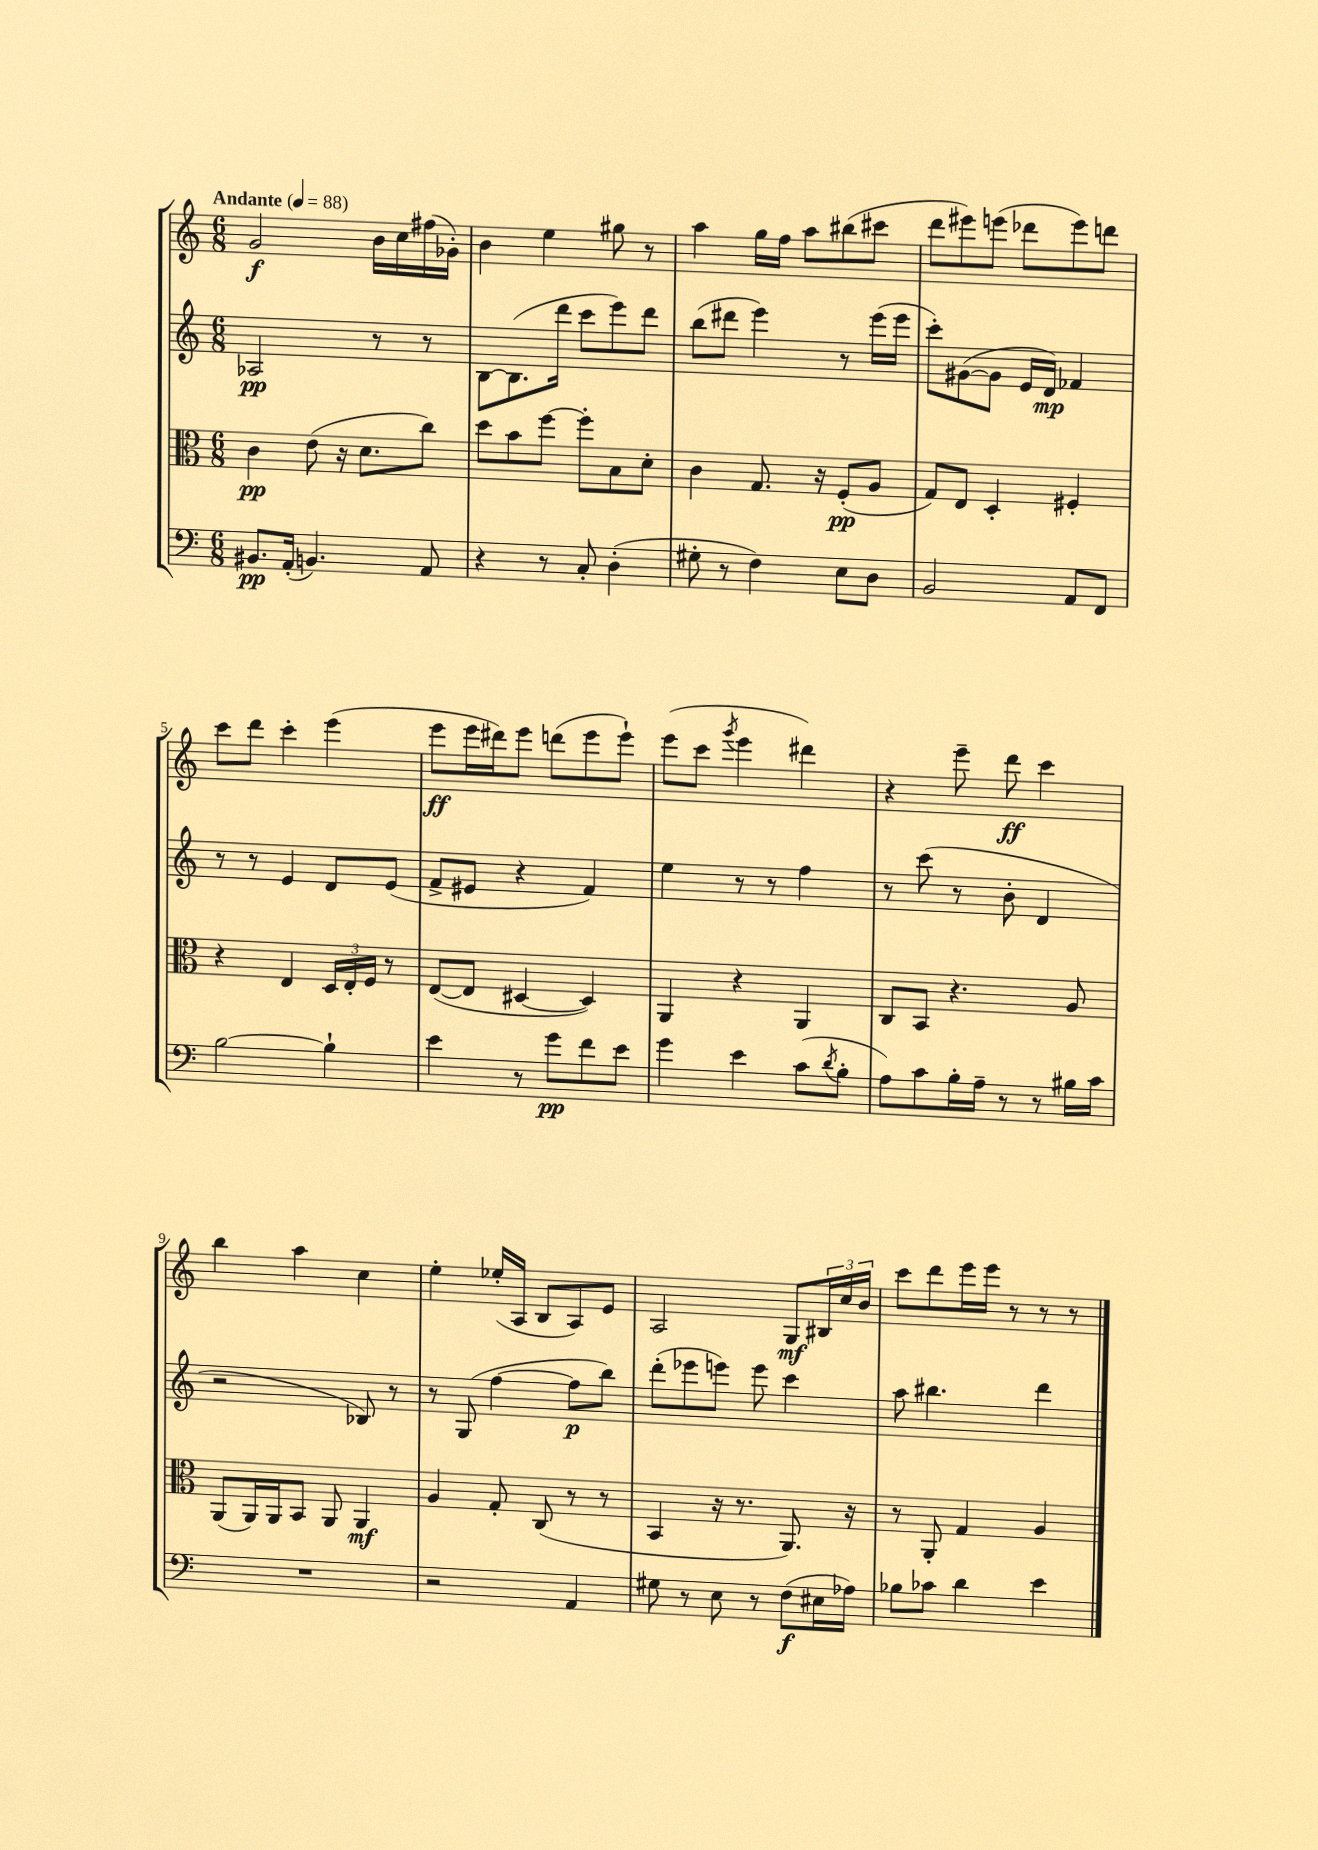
<<
\new StaffGroup <<
\new Staff = "s0" {
    \clef treble \key c \major \numericTimeSignature \time 6/8 \tempo "Andante" 4 = 88
    g'2\f b'16 c''16 fis''16( ges'16-.) |
    b'4 e''4 gis''8 r8 |
    a''4 g''16 f''16 a''8 bis''8( cis'''8 |
    d'''8 eis'''8) e'''8( des'''8 e'''8) d'''8 |
    c'''8 d'''8 c'''4-. e'''4( |
    e'''8\ff e'''16 dis'''16) e'''8 d'''8( e'''8 e'''8-!) |
    e'''8( c'''8 \acciaccatura { g'''8 } e'''4 dis'''4) |
    r4 e'''8-- d'''8\ff c'''4 |
    b''4 a''4 c''4 |
    e''4-. ees''16-.( a16 b8 a8) e'8 |
    a2 g8\mf \tuplet 3/2 { bis16 c''16 b'16 } |
    c'''8 d'''8 e'''16 e'''16 r8 r8 r8 \bar "|." |
}
\new Staff = "s1" {
    \clef treble \key c \major \numericTimeSignature \time 6/8
    aes2\pp r8 r8 |
    b8~ b8.( d'''16 c'''8 e'''8) d'''8 |
    b''8( dis'''8 e'''4) r8 e'''16( e'''16 |
    c'''8-.) gis'8~( gis'8 e'16 d'16\mp) fes'4 |
    r8 r8 e'4 d'8 e'8( |
    f'8-> eis'8 r4 f'4) |
    e''4 r8 r8 f''4 |
    r8 c'''8( r8 b'8-. d'4 |
    r2 bes8) r8 |
    r8 g8( f''4~ f''8\p b''8) |
    d'''8-.( ees'''8 e'''8) e'''8 c'''4 |
    a''8 bis''4. d'''4 \bar "|." |
}
\new Staff = "s2" {
    \clef alto \key c \major \numericTimeSignature \time 6/8
    c'4\pp e'8( r16 d'8. c''8) |
    d''8 b'8 f''8~ f''8-. b8 d'8-. |
    c'4 g8. r16 f8-.\pp( a8 |
    g8) e8 d4-. fis4-. |
    r4 e4 \tuplet 3/2 { d16 e16-. f16 } r8 |
    e8~( e8 dis4~ dis4) |
    a,4 r4 a,4 |
    c8 b,8 r4. a8 |
    a,8( a,16) a,16 b,8 a,8 a,4\mf |
    a4 g8-. c8( r8 r8 |
    b,4 r16 r8. a,8.) r16 |
    r8 a,8-. g4 a4 \bar "|." |
}
\new Staff = "s3" {
    \clef bass \key c \major \numericTimeSignature \time 6/8
    bis,8.\pp a,16-.( b,4.) a,8 |
    r4 r8 c8-. d4-.( |
    gis8-. r8 f4) e8 d8 |
    b,2 a,8 f,8 |
    b2~ b4-! |
    e'4 r8 g'8\pp f'8 e'8 |
    g'4 e'4 c'8( \acciaccatura { d'8 } b8-. |
    a8) c'8 b16-. a16-- r8 r8 bis16 c'16 |
    R2. |
    r2 a,4 |
    gis8 r8 e8 r8 f8\f( eis16 aes16) |
    bes8 ces'8 d'4 e'4 \bar "|." |
}
>>
>>
